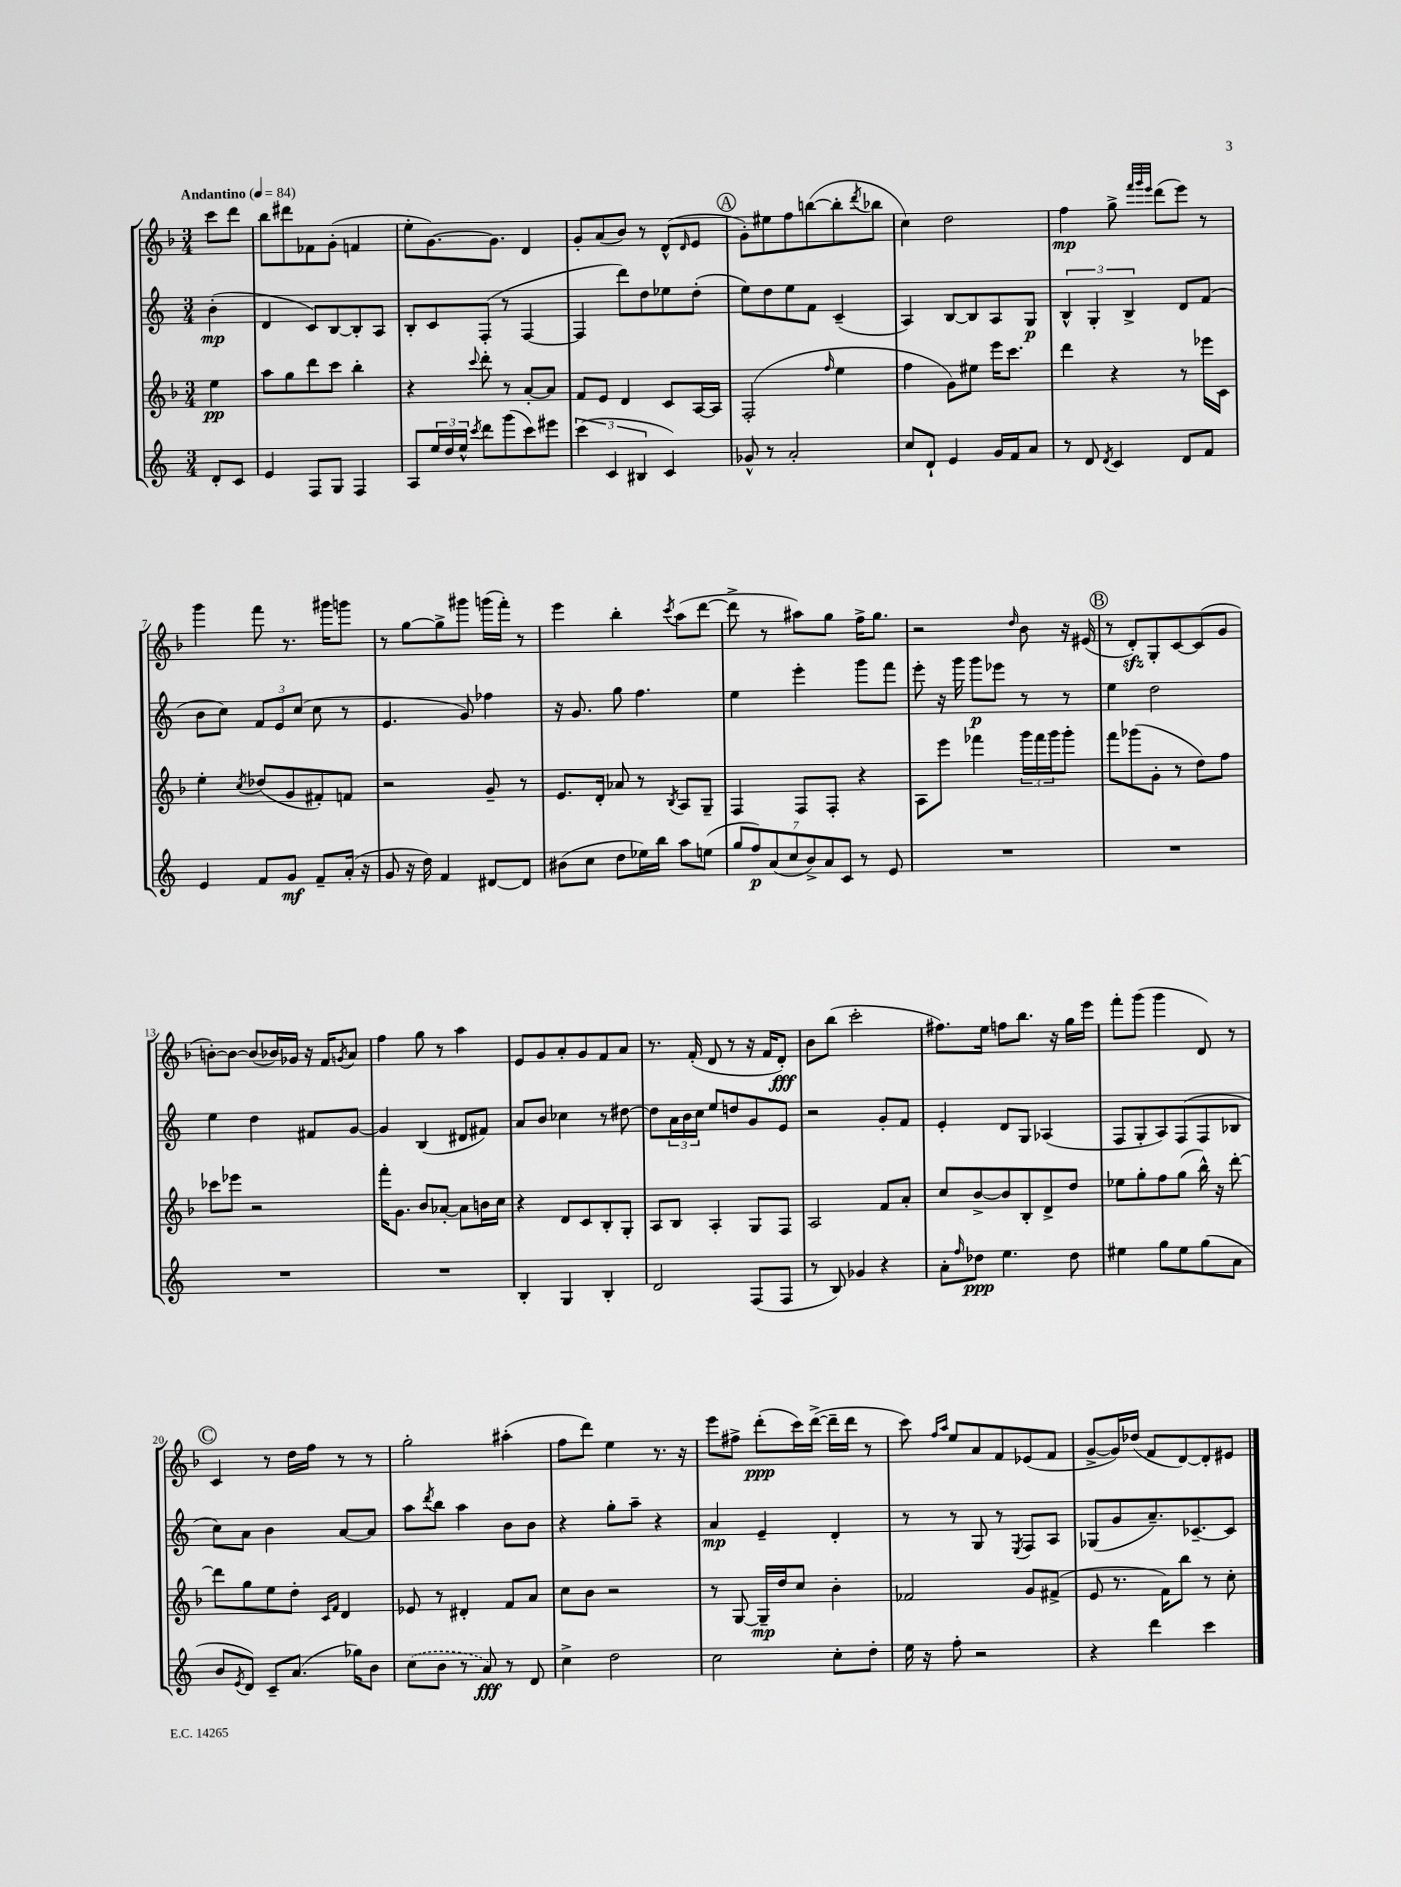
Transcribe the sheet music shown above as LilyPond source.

<<
\new StaffGroup <<
\new Staff = "s0" {
    \clef treble \key f \major \numericTimeSignature \time 3/4 \partial 4 \tempo "Andantino" 4 = 84
    c'''8 d'''8 |
    bes''8 dis'''8 fes'8 g'8-.( f'4 |
    e''8-. g'8.~) g'8. d'4 |
    g'8-. a'8( bes'8) r8 d'8-^( \grace { d'16 } e'8 |
    \mark \markup { \circle "A" } g'8-.) eis''8 f''8 b''8~( b''8-. \acciaccatura { d'''8 } bes''8 |
    c''4) d''2 |
    f''4\mp g''8-> \grace { f'''32 g'''32 e'''32 } d'''8( e'''8) r8 |
    g'''4 f'''8 r8. gis'''16 g'''8 |
    r8 g''8~ g''8-> gis'''8 g'''16( f'''16-.) r8 |
    e'''4 bes''4-. \acciaccatura { c'''8 } a''8( d'''8~ |
    d'''8-> r8 ais''8) g''8 f''16-> g''8. |
    r2 \grace { d''16 } bes'8 r16 eis'16( |
    \mark \markup { \circle "B" } r8 d'8-.\sfz) g8-. c'8~ c'8( g'8 |
    b'8~-.) b'8~ b'8( bes'16) ges'16 r16 f'16 \acciaccatura { g'8 } a'8 |
    f''4 g''8 r8 a''4 |
    e'8 g'8 a'8-. g'8 f'8 a'8 |
    r8. f'16-.( d'8 r8 r16 f'16 d'8-.\fff) |
    bes'8 bes''8( c'''2-. |
    fis''8.) e''16 f''8 bes''8. r16 g''16 e'''16 |
    f'''8-. g'''8( g'''4 d'8) r8 |
    \mark \markup { \circle "C" } c'4 r8 d''16 f''16 r8 r8 |
    g''2-. ais''4-.( |
    f''8 d'''8) e''4 r8. r16 |
    e'''8 fis''8-> d'''8-.\ppp( c'''16) d'''16~->( d'''16-- d'''16 r8 |
    c'''8) \grace { f''16 a''16 } e''8 a'8 f'8 ees'8( f'8 |
    g'8~-> g'16) des''16( f'8 d'8~) d'8-. eis'8 \bar "|." |
}
\new Staff = "s1" {
    \clef treble \key c \major \numericTimeSignature \time 3/4 \partial 4
    b'4-.\mp( |
    d'4 c'8) b8~ b8-. a8 |
    b8-. c'8 f8-.( r8 f4~ |
    f4 d'''8) d''8 ees''8 d''8-.( |
    \mark \markup { \circle "A" } e''8) d''8 e''8 f'8 c'4--( |
    a4) b8~ b8 a8 g8\p |
    \tuplet 3/2 { b4-^ g4-. b4-> } d'8 f'8( |
    b'8 c''8) \tuplet 3/2 { f'8 e'8 c''8( } c''8 r8 |
    e'4. g'8) fes''4 |
    r16 g'8. g''8 f''4. |
    e''4 e'''4-. g'''8 f'''8 |
    e'''8-. r16 g'''16 g'''8\p ees'''8 r8 r8 |
    \mark \markup { \circle "B" } e''4 d''2 |
    e''4 d''4 fis'8 g'8~ |
    g'4 b4( dis'8 fis'8) |
    a'8 b'8 ces''4 r8 dis''8~ |
    dis''8 \tuplet 3/2 { a'16 b'16 c''16 } e''8 d''8 g'8 e'8 |
    r2 g'8-. f'8 |
    e'4-. d'8 g8 aes4( |
    f8 g8-. a8) f8( f8 bes8 |
    \mark \markup { \circle "C" } c''8) a'8 b'4 a'8~ a'8 |
    a''8 \acciaccatura { d'''8 } b''8 a''4 b'8 b'8 |
    r4 g''8-. a''8-- r4 |
    a'4\mp e'4-- d'4-. |
    r8 r8 g8 r8 \acciaccatura { e8 } f8 a8 |
    ges8( g'8 a'8.--) ces'8.~-- ces'8 \bar "|." |
}
\new Staff = "s2" {
    \clef treble \key f \major \numericTimeSignature \time 3/4 \partial 4
    e''4\pp |
    a''8 g''8 d'''8 c'''8 bes''4-. |
    r4 \appoggiatura { c'''8 } d'''8-. r8 a'8~-. a'8 |
    f'8 e'8 d'4 c'8 a16~ a16 |
    \mark \markup { \circle "A" } f2-.( \grace { f''16 } e''4 |
    f''4 g'8) eis''8 e'''16 c'''8. |
    d'''4 r4 r8 ees'''16 c'16 |
    e''4-. \acciaccatura { c''8 } des''8( g'8 fis'8-.) f'8 |
    r2 g'8-- r8 |
    e'8. d'16-. aes'8 r8 \acciaccatura { bes8 } a8 g8-- |
    f4 f8 f8-. r4 |
    a8 e'''8 fes'''4 \tuplet 3/2 { g'''16 fes'''16 g'''16 } g'''8-. |
    \mark \markup { \circle "B" } f'''8 ges'''8( g'8-. r8 d''8) f''8 |
    ces'''8 ees'''8 r2 |
    f'''16-. g'8. bes'8 aes'8~-. aes'8 b'16 c''16 |
    r4 d'8 c'8 bes8-. g8-. |
    a8 bes8 a4-. g8 f8 |
    a2 f'8 a'8-. |
    c''8 bes'8~-> bes'8 bes8-. d'8-> d''8 |
    ees''8 g''8-. f''8 g''8( bes''16-^) r16 d'''8~-. |
    \mark \markup { \circle "C" } d'''8 g''8 e''8 d''8-. \grace { c'16 f'16 } d'4 |
    ees'8 r8 dis'4-. f'8 a'8 |
    c''8 bes'8 r2 |
    r8 g8~ g16--\mp d''16 c''8 bes'4-. |
    fes'2 g'8 fis'8->( |
    e'8 r8. f'16) bes''8 r8 c''8-. \bar "|." |
}
\new Staff = "s3" {
    \clef treble \key c \major \numericTimeSignature \time 3/4 \partial 4
    d'8-. c'8 |
    e'4 f8 g8 f4 |
    a8 \tuplet 3/2 { e''16 d''16 e''16-^ } \acciaccatura { c'''8 } d'''8 g'''8( c'''8) eis'''8 |
    \tuplet 3/2 { c'''4( c'4 bis4 } c'4) |
    \mark \markup { \circle "A" } ges'8-^ r8 a'2-. |
    c''8 d'8-! e'4 g'16 f'16 a'8 |
    r8 d'8 \acciaccatura { d'8 } c'4 d'8 f'8 |
    e'4 f'8 g'8\mf f'8-- a'16-.( r16 |
    g'8 r16 d''16) f'4 dis'8~ dis'8 |
    bis'8( c''8 d''8 ees''16) b''16 a''8 e''8( |
    \tuplet 7/4 { g''8 f''8\p) a'8( c''8 b'8->) a'8 c'8 } r8 e'8 |
    R2. |
    \mark \markup { \circle "B" } R2. |
    R2. |
    R2. |
    b4-. g4 b4-. |
    d'2 f8( f8 |
    r8 b8) ges'4 r4 |
    a'8-. \grace { f''16 } des''8\ppp e''4. des''8 |
    eis''4 g''8 eis''8 g''8( a'8 |
    \mark \markup { \circle "C" } b'8 \acciaccatura { e'8 } d'8) c'8-- a'8.( ges''16) b'8 |
    \once \slurDashed c''8( b'8 r8 a'8\fff) r8 d'8 |
    c''4-> d''2 |
    c''2 c''8-. d''8-. |
    e''16 r16 f''8-. r2 |
    r4 d'''4 c'''4 \bar "|." |
}
>>
>>
